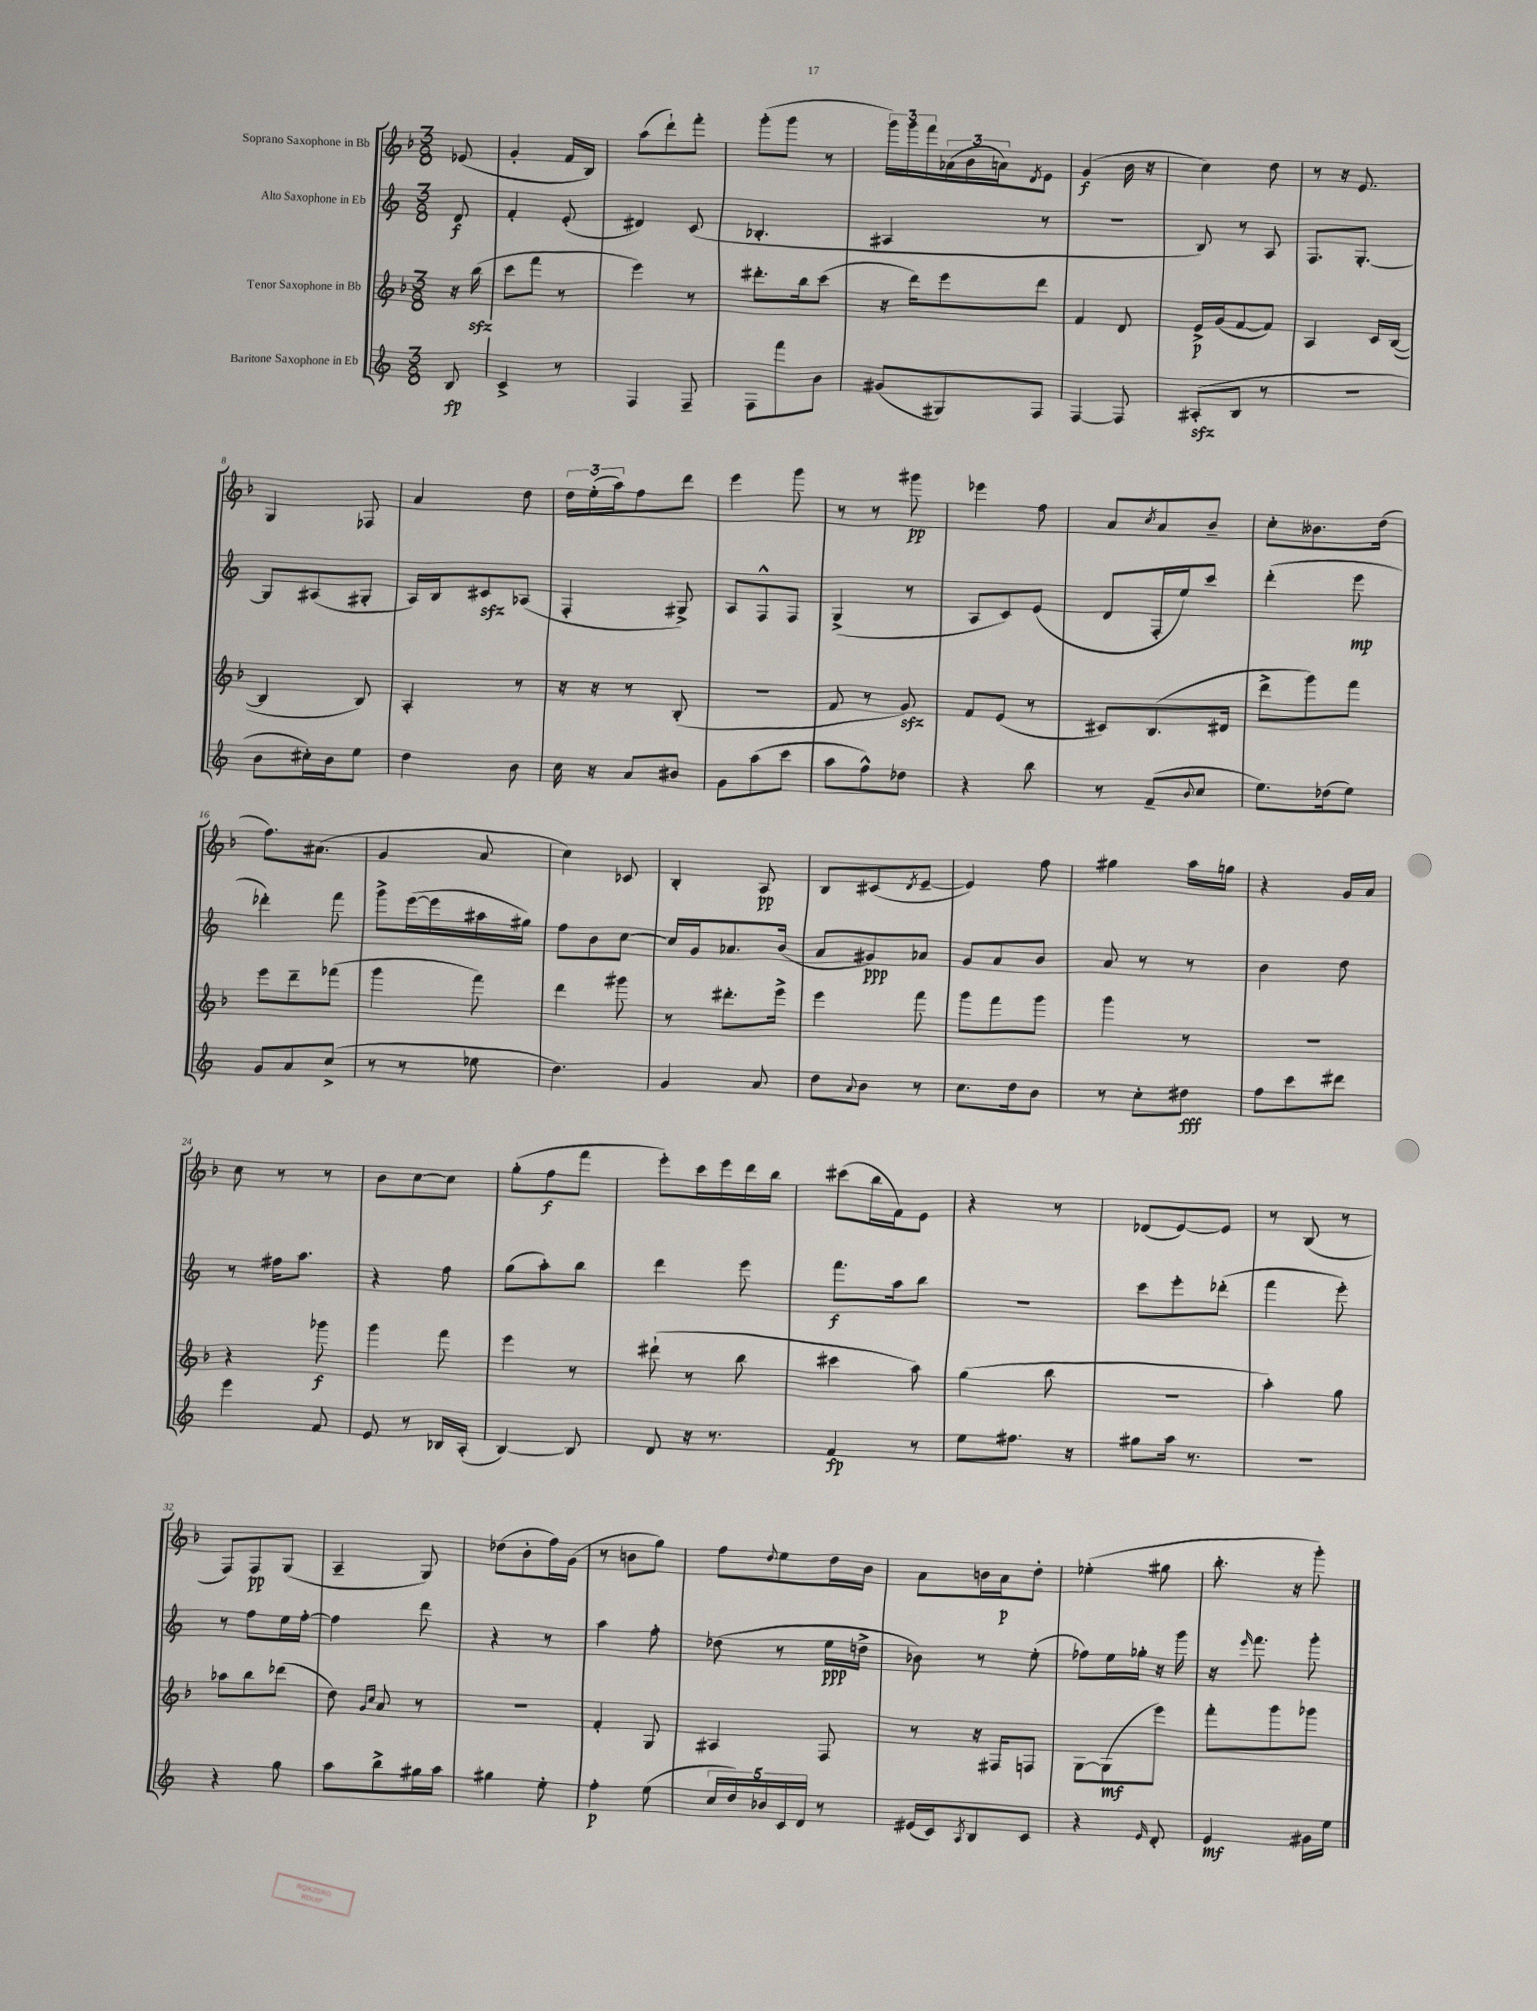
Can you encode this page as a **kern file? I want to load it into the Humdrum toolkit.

**kern	**kern	**kern	**kern
*staff4	*staff3	*staff2	*staff1
*clefG2	*clefG2	*clefG2	*clefG2
*k[]	*k[b-]	*k[]	*k[b-]
*M3/8	*M3/8	*M3/8	*M3/8
8B	16r	8d	(8e-
.	(16bb-	.	.
=	=	=	=
4c^	8ccc	4f'	4g'
.	8fff	.	.
8r	8r	(8e'	16f
.	.	.	16B-)
=	=	=	=
4F	4eee)	4d#)	(8aa
.	.	.	8ddd`)
8F~	8r	(8c	8fff'
=	=	=	=
8F	8.ddd#'	4.B-'	(8ggg'
8fff	.	.	8ggg
.	16bb-	.	.
8b	(8ccc	.	8r
=	=	=	=
(8g#	16r	4A#	24ggg)
.	.	.	24ggg
.	16ddd)	.	.
.	.	.	24fff
8G#)	8eee	.	(24a-
.	.	.	24b-
.	.	.	24a)
.	.	.	8qd
8F	8ddd	8r	8e
=	=	=	=
[4F	4f	4.r	(4g
8F]	8d	.	16b-
.	.	.	16r
=	=	=	=
(8A#'	16e^	8B)	4cc)
.	(16g	.	.
8B	[8f	8r	.
8r	8f])	8A	8dd
=	=	=	=
4.r	4A	8.F	8r
.	.	.	16r
.	.	[8.G'	8.e
.	16c	.	.
.	([16B-	.	.
=	=	=	=
8b	4B-]	8G]	4G
16cc#')	.	(8A#	.
16b	.	.	.
8ee	8B-)	8G#'	8F-
=	=	=	=
4dd	4A'	16A)	4a
.	.	16B	.
.	.	8c#	.
8b	8r	(8A-	8dd
=	=	=	=
16cc	16r	4F'	24dd
.	.	.	(24ee'
16r	16r	.	.
.	.	.	24aa)
8a	8r	.	8ff
8b#	(8B-'	8G#^)	8ddd
=	=	=	=
8g	4.r	8A	4eee
(8aa	.	8F^^	.
8ccc	.	8F	8ggg
=	=	=	=
8aa	8f	(4G^	8r
8ff^^)	8r	.	8r
8dd-	8g)	8r	8ggg#
=	=	=	=
4r	8f	8A	4eee-
.	(8e	8c)	.
8bb	8r	(8e	8ff
=	=	=	=
8r	8c#)	8d	8a
.	.	.	8qcc
(8f~	(8.B-	16F'	8a
.	.	16ee)	.
8qqb	.	.	.
8cc	.	8ccc	8b-~
.	16d#	.	.
=	=	=	=
8.ee)	8ddd^	(4ddd'	8cc'
.	8ggg)	.	8.b--
(16dd-	.	.	.
8ee)	8fff	8eee	.
.	.	.	(16dd
=	=	=	=
8g	8eee	4ddd-')	8.ff)
8a	8ddd~	.	.
.	.	.	(8.a#
(8cc^	(8fff-	8fff	.
=	=	=	=
8r	4ggg	8ggg^	4g
8r	.	([16eee	.
.	.	16eee]	.
8ee-	8fff)	16aa#	8a
.	.	16gg#)	.
=	=	=	=
4.dd)	4ddd	8ff	4cc)
.	.	8b	.
.	8ggg#	[8cc	8c-
=	=	=	=
4g	8r	16cc]	4B-'
.	.	16g	.
.	8.ddd#'	8.a-	.
8a	.	.	8A
.	16eee^	(16b	.
=	=	=	=
8dd	4eee	8a	8B-
8qqa	.	.	.
8b	.	8g#)	(8c#
.	.	.	8qd
8r	8fff	8a-	[8e~
=	=	=	=
8.cc	8ggg	8g	4e])
.	8fff	8a	.
16dd	.	.	.
8b	8ggg	8b	8ff
=	=	=	=
8r	4ggg	8a	4gg#
8cc'	.	8r	.
8dd#	8r	8r	16aa
.	.	.	16gg
=	=	=	=
8ff	4.r	4b	4r
8ccc	.	.	.
8ddd#	.	8dd	16g
.	.	.	16a
=	=	=	=
4eee	4r	8r	8cc
.	.	16ff#	8r
.	.	8.aa	.
8f	8ggg-	.	8r
=	=	=	=
8e	4ggg	4r	8b-
8r	.	.	[8cc
16B-	8fff	8ff	8cc]
(16A'	.	.	.
=	=	=	=
[4B)	4eee	(8gg	(8gg'
.	.	8aa')	8ff
8B]	8r	8bb	8fff
=	=	=	=
8d	(8ddd#`	4ddd	8eee')
16r	8r	.	16ccc
8.r	.	.	16eee
.	8bb-	8eee	16ddd
.	.	.	16bb-
=	=	=	=
4f	4ccc#	8.fff	(8ccc#
.	.	.	16bb-
.	.	16aa	16f)
8r	8aa)	8bb	8e
=	=	=	=
8ee	(4gg	4.r	4r
8.ff#	.	.	.
.	8bb-	.	8r
16r	.	.	.
=	=	=	=
8gg#	4.r	8ccc	(8d-
16aa	.	8eee'	[8e)
8.r	.	.	.
.	.	(8ddd-'	8e]
=	=	=	=
4.r	4aa')	4fff	8r
.	.	.	(8B-
.	8gg	8eee')	8r
=	=	=	=
4r	8aa-	8r	8F)
.	8bb-	8ff	8F
8gg	(8ddd-	16ee	(8G
.	.	[16ff'	.
=	=	=	=
8aa	8dd)	4ff]	4A~
.	16qqg	.	.
.	16qqcc	.	.
8bb^	8a	.	.
16gg#	8r	8ddd	8G)
16aa	.	.	.
=	=	=	=
4gg#	4.r	4r	(8dd-
.	.	.	8b-'
8ee'	.	8r	16ff)
.	.	.	(16g
=	=	=	=
4ff'	4f'	4aa	8r
.	.	.	8b
(8ee	8G	8ff'	8gg)
=	=	=	=
20cc	4A#	(8dd-	8ff
20dd)	.	.	.
20b-	.	.	.
.	.	.	8qqdd
.	.	8r	8ee
20c	.	.	.
20d	.	.	.
8r	8F	16ee	16dd
.	.	16dd^	16b-
=	=	=	=
(16e#	8r	8b-)	8a
16c)	.	.	.
8qA	.	.	.
8B	16r	8r	16b
.	16F#	.	16a
8c	8F	(8ee'	8dd'
=	=	=	=
4r	[8G	8ff-)	(4ee-'
.	(8G]	16ee	.
.	.	16gg-'	.
16qqe	.	.	.
8d'	8eee)	16r	8gg#
.	.	16ggg	.
=	=	=	=
4e	8fff'	16r	8.bb-'
.	.	16qqeee	.
.	.	8.fff	.
.	8ggg	.	.
.	.	.	16r
16g#	8ggg-	8ggg'	8ggg')
16ee	.	.	.
==	==	==	==
*-	*-	*-	*-
